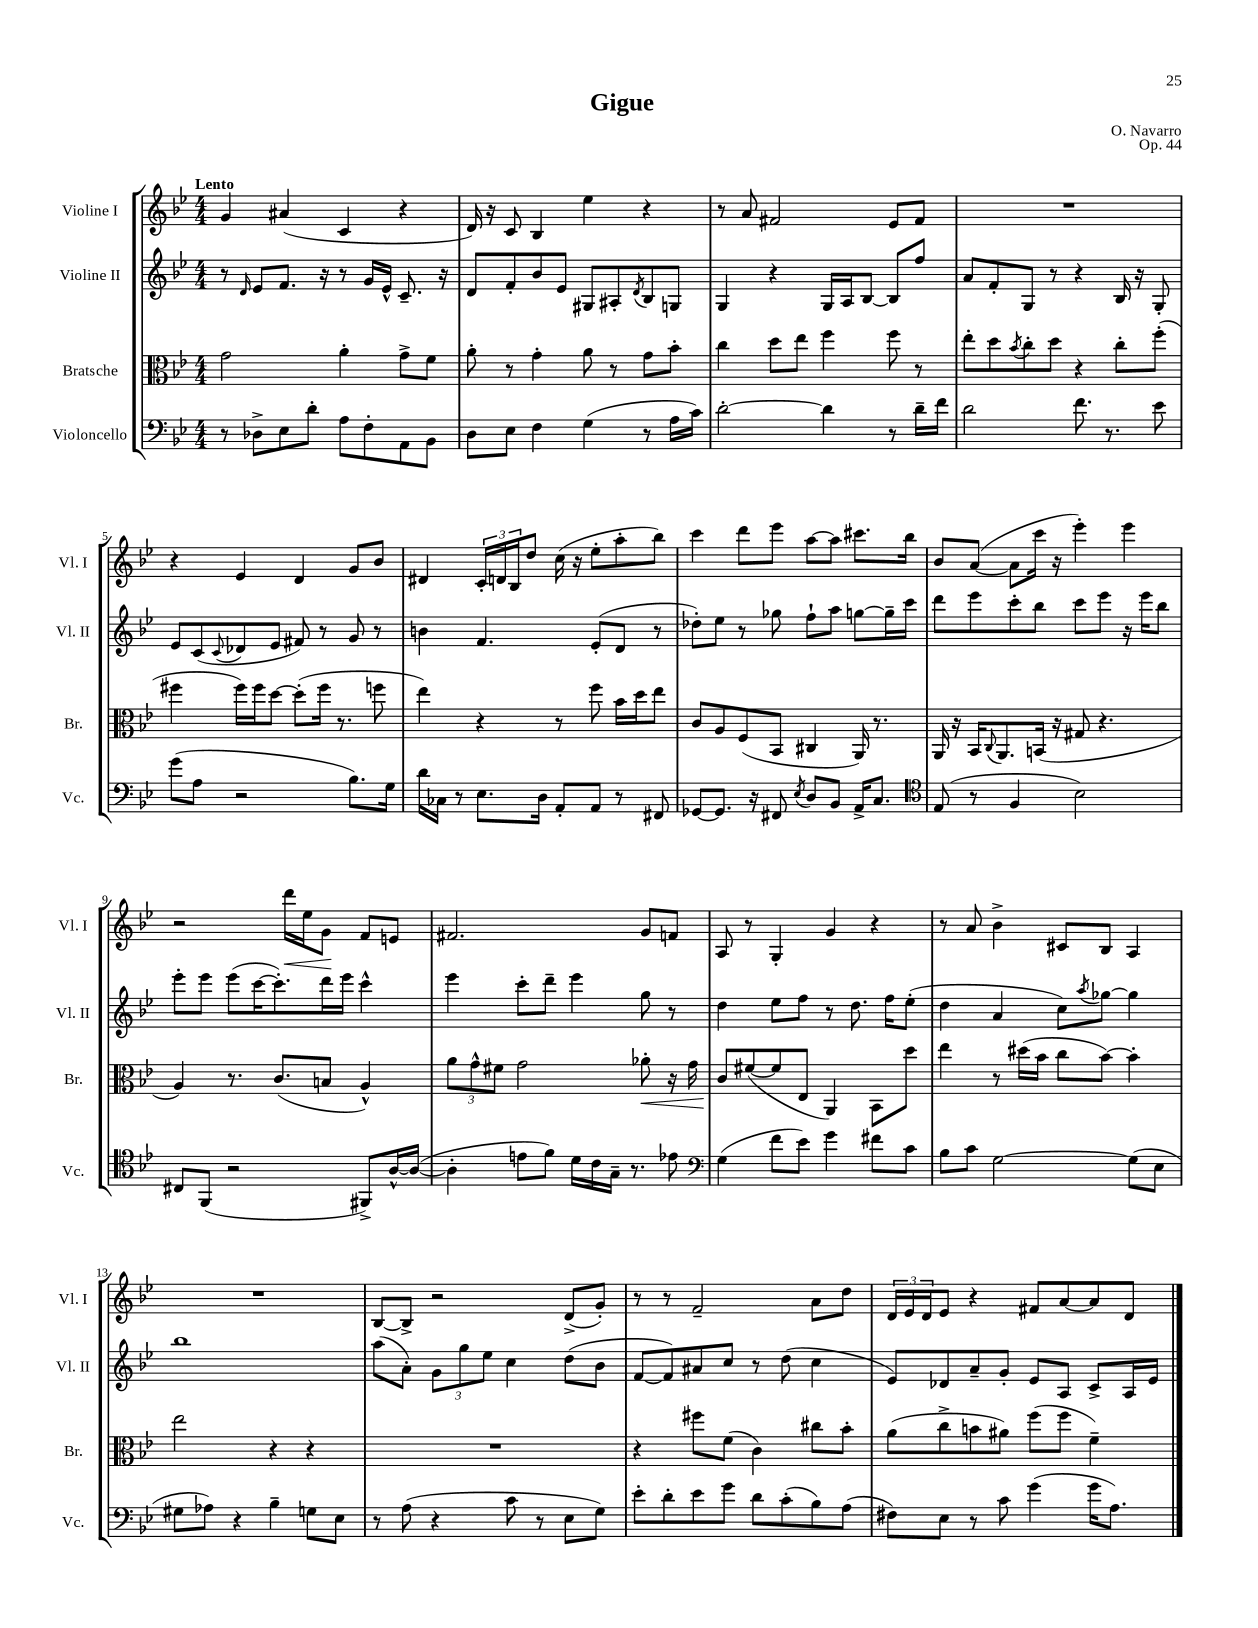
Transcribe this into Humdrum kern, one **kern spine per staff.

**kern	**kern	**dynam	**kern	**kern	**dynam
*part4	*part3	*part3	*part2	*part1	*part1
*staff4	*staff3	*staff3	*staff2	*staff1	*staff1
*I"Violoncello	*I"Bratsche	*	*I"Violine II	*I"Violine I	*
*I'Vc.	*I'Br.	*	*I'Vl. II	*I'Vl. I	*
*clefF4	*clefC3	*	*clefG2	*clefG2	*
*k[b-e-]	*k[b-e-]	*	*k[b-e-]	*k[b-e-]	*
*M4/4	*M4/4	*	*M4/4	*M4/4	*
=1	=1	=1	=1	=1	=1
!	!	!	!	!LO:TX:a:B:t=Lento	!
8r	2g\	.	8r	4g/	.
.	.	.	16qqd/	.	.
8D-X^\L	.	.	8e-/L	.	.
8E-\	.	.	8.f/J	(4a#X/	.
8d'\J	.	.	.	.	.
.	.	.	16r	.	.
8A\L	4a'\	.	8r	4c/	.
8F'\	.	.	16g/LL	.	.
.	.	.	16e-^^/JJ	.	.
8AA\	8g^\L	.	8.c~/	4r	.
8BB-\J	8f\J	.	.	.	.
.	.	.	16r	.	.
=2	=2	=2	=2	=2	=2
8D\L	8a'\	.	8d/L	16d/)	.
.	.	.	.	16r	.
8E-\J	8r	.	8f'/	8c/	.
4F\	4g'\	.	8b-/	4B-/	.
.	.	.	8e-/J	.	.
(4G\	8a\	.	8G#X/L	4ee-\	.
.	8r	.	8A#X'/	.	.
.	.	.	8qd/	.	.
8r	8g\L	.	8B-/	4r	.
16A\LL	8b-'\J	.	8Gn/J	.	.
16c\JJ)	.	.	.	.	.
=3	=3	=3	=3	=3	=3
[2d'\	4cc\	.	4G/	8r	.
.	.	.	.	8a/	.
.	8dd\L	.	4r	2f#X/	.
.	8ee-\J	.	.	.	.
4d\]	4ff\	.	16G/LL	.	.
.	.	.	16A/J	.	.
.	.	.	[8B-/J	.	.
8r	8ff\	.	8B-/L]	8e-/L	.
16d~\LL	8r	.	8ff/J	8f#/J	.
16f\JJ	.	.	.	.	.
=4	=4	=4	=4	=4	=4
2d\	8ee-'\L	.	8a/L	1r	.
.	8dd\	.	8f'/	.	.
.	8qb-/	.	.	.	.
.	8cc'\	.	8G/J	.	.
.	8dd\J	.	8r	.	.
8.f\	4r	.	4r	.	.
8.r	.	.	.	.	.
.	8cc'\L	.	16B-/	.	.
.	.	.	16r	.	.
8e-\	(8ff'\J	.	8G'/	.	.
!!LO:LB:g=z
=5	=5	=5	=5	=5	=5
(8g\L	4ff#X\	.	8e-/L	4r	.
8A\J	.	.	(8c/	.	.
.	.	.	8qqc/	.	.
2r	16ff#\LL)	.	8d-X/	4e-/	.
.	16ff#\J	.	.	.	.
.	[8dd\J	.	8e-/J	.	.
.	(8dd'\L]	.	8f#X/)	4d/	.
.	16ff#\Jk	.	8r	.	.
.	8.r	.	.	.	.
8.B-\L)	.	.	8g/	8g/L	.
.	8ffn\	.	8r	8b-/J	.
16G\Jk	.	.	.	.	.
=6	=6	=6	=6	=6	=6
16d\LL	4ee-\)	.	4bn\	4d#X/	.
16C-X\JJ	.	.	.	.	.
8r	.	.	.	.	.
8.E-\L	4r	.	4.f/	24c'/LL	.
.	.	.	.	24dn/	.
.	.	.	.	24B-/J	.
.	.	.	.	8dd/J	.
16D\Jk	.	.	.	.	.
8AA'/L	8r	.	.	(16cc\	.
.	.	.	.	16r	.
8AA/J	8ff\	.	(8e-'/L	8ee-'\L	.
8r	16b-\LL	.	8d/J	8aa'\	.
.	16dd\J	.	.	.	.
8FF#X/	8ee-\J	.	8r	8bb-\J)	.
=7	=7	=7	=7	=7	=7
[8GG-X/L	8c/L	.	8dd-X'\L)	4ccc\	.
8.GG-/J]	8A/	.	8ee-\J	.	.
.	(8F/	.	8r	8ddd\L	.
16r	.	.	.	.	.
8FF#X/	8BB-/J	.	8gg-X\	8eee-\J	.
8qE-/	.	.	.	.	.
8D/L	4C#X/	.	8ff`\L	[8aa\L	.
8BB-/J	.	.	8aa\J	8aa\J]	.
16AA^/KL	16AA/)	.	[8ggn\L	8.ccc#X\L	.
8.C/J	8.r	.	.	.	.
.	.	.	16gg~\L]	.	.
.	.	.	16ccc\JJ	16bb-\Jk	.
=8	=8	=8	=8	=8	=8
*clefC4	*	*	*	*	*
(8E-/	16AA/	.	8ddd\L	8b-/L	.
.	16r	.	.	.	.
8r	16BB-/KL	.	8eee-\	([8a/J	.
.	8qqC/	.	.	.	.
.	8.AA/	.	.	.	.
4F/	.	.	8ccc'\	8a\L]	.
.	(16BBn/Jk	.	8bb-\J	16ccc\Jk	.
.	16r	.	.	16r	.
2B-\)	8G#X/	.	8ccc\L	4eee-'\)	.
.	4.r	.	8eee-\J	.	.
.	.	.	16r	4eee-\	.
.	.	.	16eee-\KL	.	.
.	.	.	8bb-\J	.	.
!!LO:LB:g=z
=9	=9	=9	=9	=9	=9
8C#X/L	4A/)	.	8eee-'\L	2r	.
(8FF/J	.	.	8eee-\J	.	.
2r	8.r	.	(8eee-\L	.	.
.	.	.	[16ccc\K	.	.
.	(8.c/L	.	8.ccc'\])	.	.
!	!	!	!	!	!LO:HP:b
.	.	.	.	16ddd\LL	<
.	.	.	.	16ee-\J	.
.	8Bn/J	.	16ddd\L	8g\J	.
.	.	.	16eee-\JJ	.	.
8FF#X^/L)	4A^^/)	.	4ccc^^\	8f/L	[
[16A^^/L	.	.	.	8en/J	.
(16A/JJ_	.	.	.	.	.
=10	=10	=10	=10	=10	=10
4A'\]	12a\L	.	4eee-\	2.f#X/	.
.	12g^^\	.	.	.	.
.	12f#X\J	.	.	.	.
8en\L	2g\	.	8ccc'\L	.	.
8f\J)	.	.	8ddd~\J	.	.
16d\LL	.	.	4eee-\	.	.
16c\	.	.	.	.	.
16G~\JJ	.	.	.	.	.
8.r	.	.	.	.	.
!	!	!LO:HP:b	!	!	!
.	8a-X'\	<	8gg\	8g/L	.
8e-X\	16r	.	8r	8fn/J	.
.	16g\	.	.	.	.
=11	=11	=11	=11	=11	=11
*clefF4	*	*	*	*	*
(4G\	8c/L	.	4dd\	8A/	.
.	([8f#X/	[	.	8r	.
8f\L	8f#/]	.	8ee-\L	4G'/	.
8e-\J)	8E-/J	.	8ff\J	.	.
4g\	4AA/)	.	8r	4g/	.
.	.	.	8.dd\	.	.
8f#X\L	8BB-\L	.	.	4r	.
.	.	.	16ff\KL	.	.
8c\J	8dd\J	.	(8ee-'\J	.	.
=12	=12	=12	=12	=12	=12
8B-\L	4ee-\	.	4dd\	8r	.
8c\J	.	.	.	8a/	.
[2G\	8r	.	4a/	4b-^\	.
.	(16dd#X\LL	.	.	.	.
.	16b-\JJ	.	.	.	.
.	8cc\L	.	8cc\L)	8c#X/L	.
.	.	.	8qaa/	.	.
.	[8b-\J)	.	[8gg-X\J	8B-/J	.
(8G\L]	4b-'\]	.	4gg-\]	4A/	.
8E-\J	.	.	.	.	.
!!LO:LB:g=z
=13	=13	=13	=13	=13	=13
8G#X\L	2ee-\	.	1bb-	1r	.
8A-X\J)	.	.	.	.	.
4r	.	.	.	.	.
4B-~\	4r	.	.	.	.
8Gn\L	4r	.	.	.	.
8E-\J	.	.	.	.	.
=14	=14	=14	=14	=14	=14
8r	1r	.	(8aa\L	[8B-/L	.
(8A\	.	.	8a'\J)	8B-^/J]	.
4r	.	.	12g\L	2r	.
.	.	.	12gg\	.	.
.	.	.	12ee-\J	.	.
8c\	.	.	4cc\	.	.
8r	.	.	.	.	.
8E-\L	.	.	(8dd\L	(8d^/L	.
8G\J)	.	.	8b-\J	8g'/J)	.
=15	=15	=15	=15	=15	=15
8e-'\L	4r	.	[8f/L	8r	.
8d'\	.	.	8f/])	8r	.
8e-\	8ff#X\L	.	8a#X/	2f~/	.
8g\J	(8f\J	.	8cc/J	.	.
8d\L	4c\)	.	8r	.	.
(8c'\	.	.	(8dd\	.	.
8B-\)	8cc#X\L	.	4cc\	8a\L	.
(8A\J	8b-'\J	.	.	8dd\J	.
=16	=16	=16	=16	=16	=16
8F#X\L)	(8a\L	.	8e-/L)	24d/LL	.
.	.	.	.	24e-/	.
.	.	.	.	24d/J	.
8E-\J	8cc^\	.	8d-X/	8e-/J	.
8r	8bn\	.	8a~/	4r	.
8c\	8a#X\J)	.	8g'/J	.	.
(4g\	(8ff\L	.	8e-/L	8f#X/L	.
.	8ff\J	.	8A/J	[8a/	.
16g\KL	4f~\)	.	8c^/L	8a/]	.
8.A\J)	.	.	.	.	.
.	.	.	16A/L	8d/J	.
.	.	.	16e-/JJ	.	.
==	==	==	==	==	==
*-	*-	*-	*-	*-	*-
